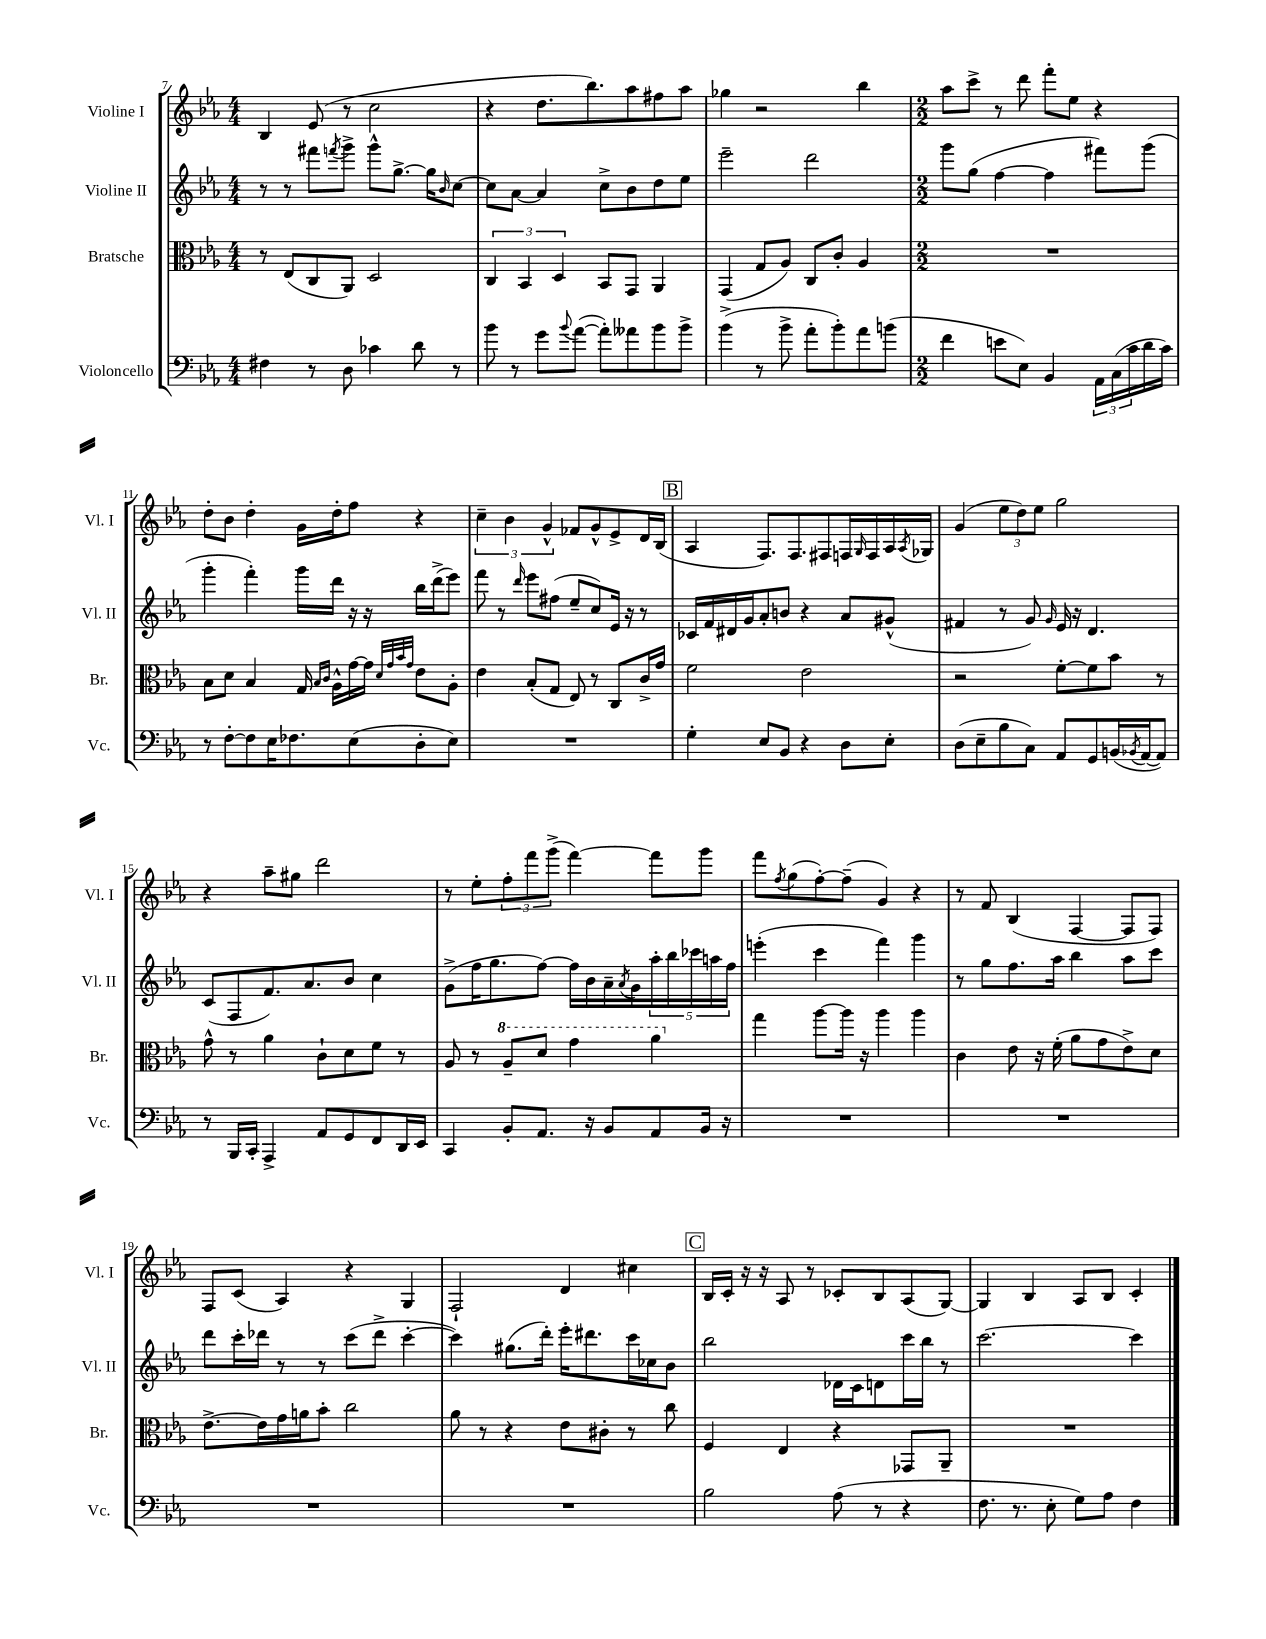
<<
\new StaffGroup <<
\new Staff = "s0" \with { instrumentName = "Violine I" shortInstrumentName = "Vl. I" } {
    \clef treble \key ees \major \numericTimeSignature \time 4/4
    bes4 ees'8( r8 c''2 |
    r4 d''8. bes''8.) aes''8 fis''8 aes''8 |
    ges''4 r2 bes''4 |
    \numericTimeSignature \time 2/2 aes''8 c'''8-> r8 d'''8 f'''8-. ees''8 r4 |
    d''8-. bes'8 d''4-. g'16 d''16-. f''8 r4 |
    \tuplet 3/2 { c''4-- bes'4 g'4-^ } fes'8 g'8-^ ees'8-> d'16 bes16( |
    \mark \markup { \box "B" } aes4 f8.) f8. fis8 f16 \grace { g16 } f16 aes16 \acciaccatura { aes8 } ges16 |
    g'4( \tuplet 3/2 { ees''8 d''8) ees''8 } g''2 |
    r4 aes''8-- gis''8 d'''2 |
    r8 ees''8-. \tuplet 3/2 { f''8-. f'''8 g'''8->( } f'''4~) f'''8 g'''8 |
    f'''8 \acciaccatura { f''8 } g''8( f''8~-.) f''8--( g'4) r4 |
    r8 f'8 bes4( f4~ f8 f8) |
    f8 c'8( aes4) r4 g4 |
    f2-! d'4 cis''4 |
    \mark \markup { \box "C" } bes16 c'16-. r16 r16 aes8 r8 ces'8-. bes8 aes8( g8~) |
    g4 bes4 aes8 bes8 c'4-. \bar "|." |
}
\new Staff = "s1" \with { instrumentName = "Violine II" shortInstrumentName = "Vl. II" } {
    \clef treble \key ees \major \numericTimeSignature \time 4/4
    r8 r8 fis'''8 \acciaccatura { f'''8 } g'''8-> g'''8-^ g''8.~-> g''16 \grace { bes'16 } c''8~ |
    c''8 aes'8~ aes'4 c''8-> bes'8 d''8 ees''8 |
    ees'''2-- d'''2 |
    \numericTimeSignature \time 2/2 g'''8 g''8( f''4~ f''4 fis'''8) g'''8( |
    g'''4-. f'''4-.) g'''16 d'''16 r16 r16 bes''16 d'''16->( ees'''8) |
    f'''8 r8 \grace { d'''16 } ees'''8 fis''8( ees''8-- c''8) ees'16 r16 r8 |
    \mark \markup { \box "B" } ces'16 f'16 dis'16 g'16 aes'8-. b'8 r4 aes'8 gis'8-^( |
    fis'4 r8 g'8) \grace { g'16 } ees'16 r16 d'4. |
    c'8( f8 f'8.) aes'8. bes'8 c''4 |
    g'8->( f''16 g''8. f''8~) f''16 bes'16 aes'16-- \acciaccatura { aes'8 } g'16 \tuplet 5/4 { aes''16-. bes''16 ces'''16 a''16 f''16 } |
    e'''4-.( c'''4 f'''4) g'''4 |
    r8 g''8 f''8. aes''16 bes''4 aes''8 c'''8 |
    d'''8 c'''16-. des'''16 r8 r8 c'''8( des'''8-> c'''4~-. |
    c'''4) gis''8.( d'''16-.) ees'''16-. dis'''8. c'''16 ces''16 bes'8 |
    \mark \markup { \box "C" } bes''2 des'16 c'16 d'8 c'''16 bes''16 r8 |
    c'''2.~ c'''4 \bar "|." |
}
\new Staff = "s2" \with { instrumentName = "Bratsche" shortInstrumentName = "Br." } {
    \clef alto \key ees \major \numericTimeSignature \time 4/4
    r8 ees8( c8 aes,8) d2 |
    \tuplet 3/2 { c4 bes,4 d4 } bes,8 g,8 aes,4 |
    g,4( g8 aes8) c8 c'8-. aes4 |
    \numericTimeSignature \time 2/2 R1 |
    bes8 d'8 bes4 g16 \grace { bes16 c'16 } aes16-^ g'16~ g'16 \grace { d'32 g'32 bes'32 g'32 } ees'8 aes8-. |
    ees'4 bes8-.( g8 ees8) r8 c8 c'16-> g'16 |
    \mark \markup { \box "B" } f'2 ees'2 |
    r2 f'8~-. f'8 bes'8 r8 |
    g'8-^ r8 aes'4 c'8-! d'8 f'8 r8 |
    aes8 r8 \ottava #1 aes'8-- d''8 g''4 aes''4 \ottava #0 |
    g''4 aes''8~ aes''16 r16 aes''4 aes''4 |
    c'4 ees'8 r16 f'16-.( aes'8 g'8 ees'8->) d'8 |
    ees'8.~-> ees'16 g'16 a'16 bes'8-. c''2 |
    aes'8 r8 r4 ees'8 cis'8-. r8 c''8 |
    \mark \markup { \box "C" } f4 ees4 r4 ges,8 aes,8-- |
    R1 \bar "|." |
}
\new Staff = "s3" \with { instrumentName = "Violoncello" shortInstrumentName = "Vc." } {
    \clef bass \key ees \major \numericTimeSignature \time 4/4
    fis4 r8 d8 ces'4 d'8 r8 |
    bes'8 r8 g'8 \appoggiatura { bes'8 } aes'8~( aes'8-.) aeses'8 bes'8 bes'8-> |
    bes'4->( r8 bes'8-> aes'8-. bes'8-.) aes'8 b'8( |
    \numericTimeSignature \time 2/2 f'4 e'8 ees8) bes,4 \tuplet 3/2 { aes,16 c16( c'16 } d'16 c'16) |
    r8 f8~-. f8 ees16 fes8. ees8( d8-. ees8) |
    R1 |
    \mark \markup { \box "B" } g4-. ees8 bes,8 r4 d8 ees8-. |
    d8( ees8-- bes8 c8) aes,8 g,8 b,16( \acciaccatura { bes,8 } aes,16~ aes,8) |
    r8 bes,,16 c,16-. aes,,4-> aes,8 g,8 f,8 d,16 ees,16 |
    c,4 bes,8-. aes,8. r16 bes,8 aes,8 bes,16 r16 |
    R1 |
    R1 |
    R1 |
    R1 |
    \mark \markup { \box "C" } bes2 aes8( r8 r4 |
    f8. r8. ees8-. g8) aes8 f4 \bar "|." |
}
>>
>>
\layout { \context { \Score currentBarNumber = #7 } }
